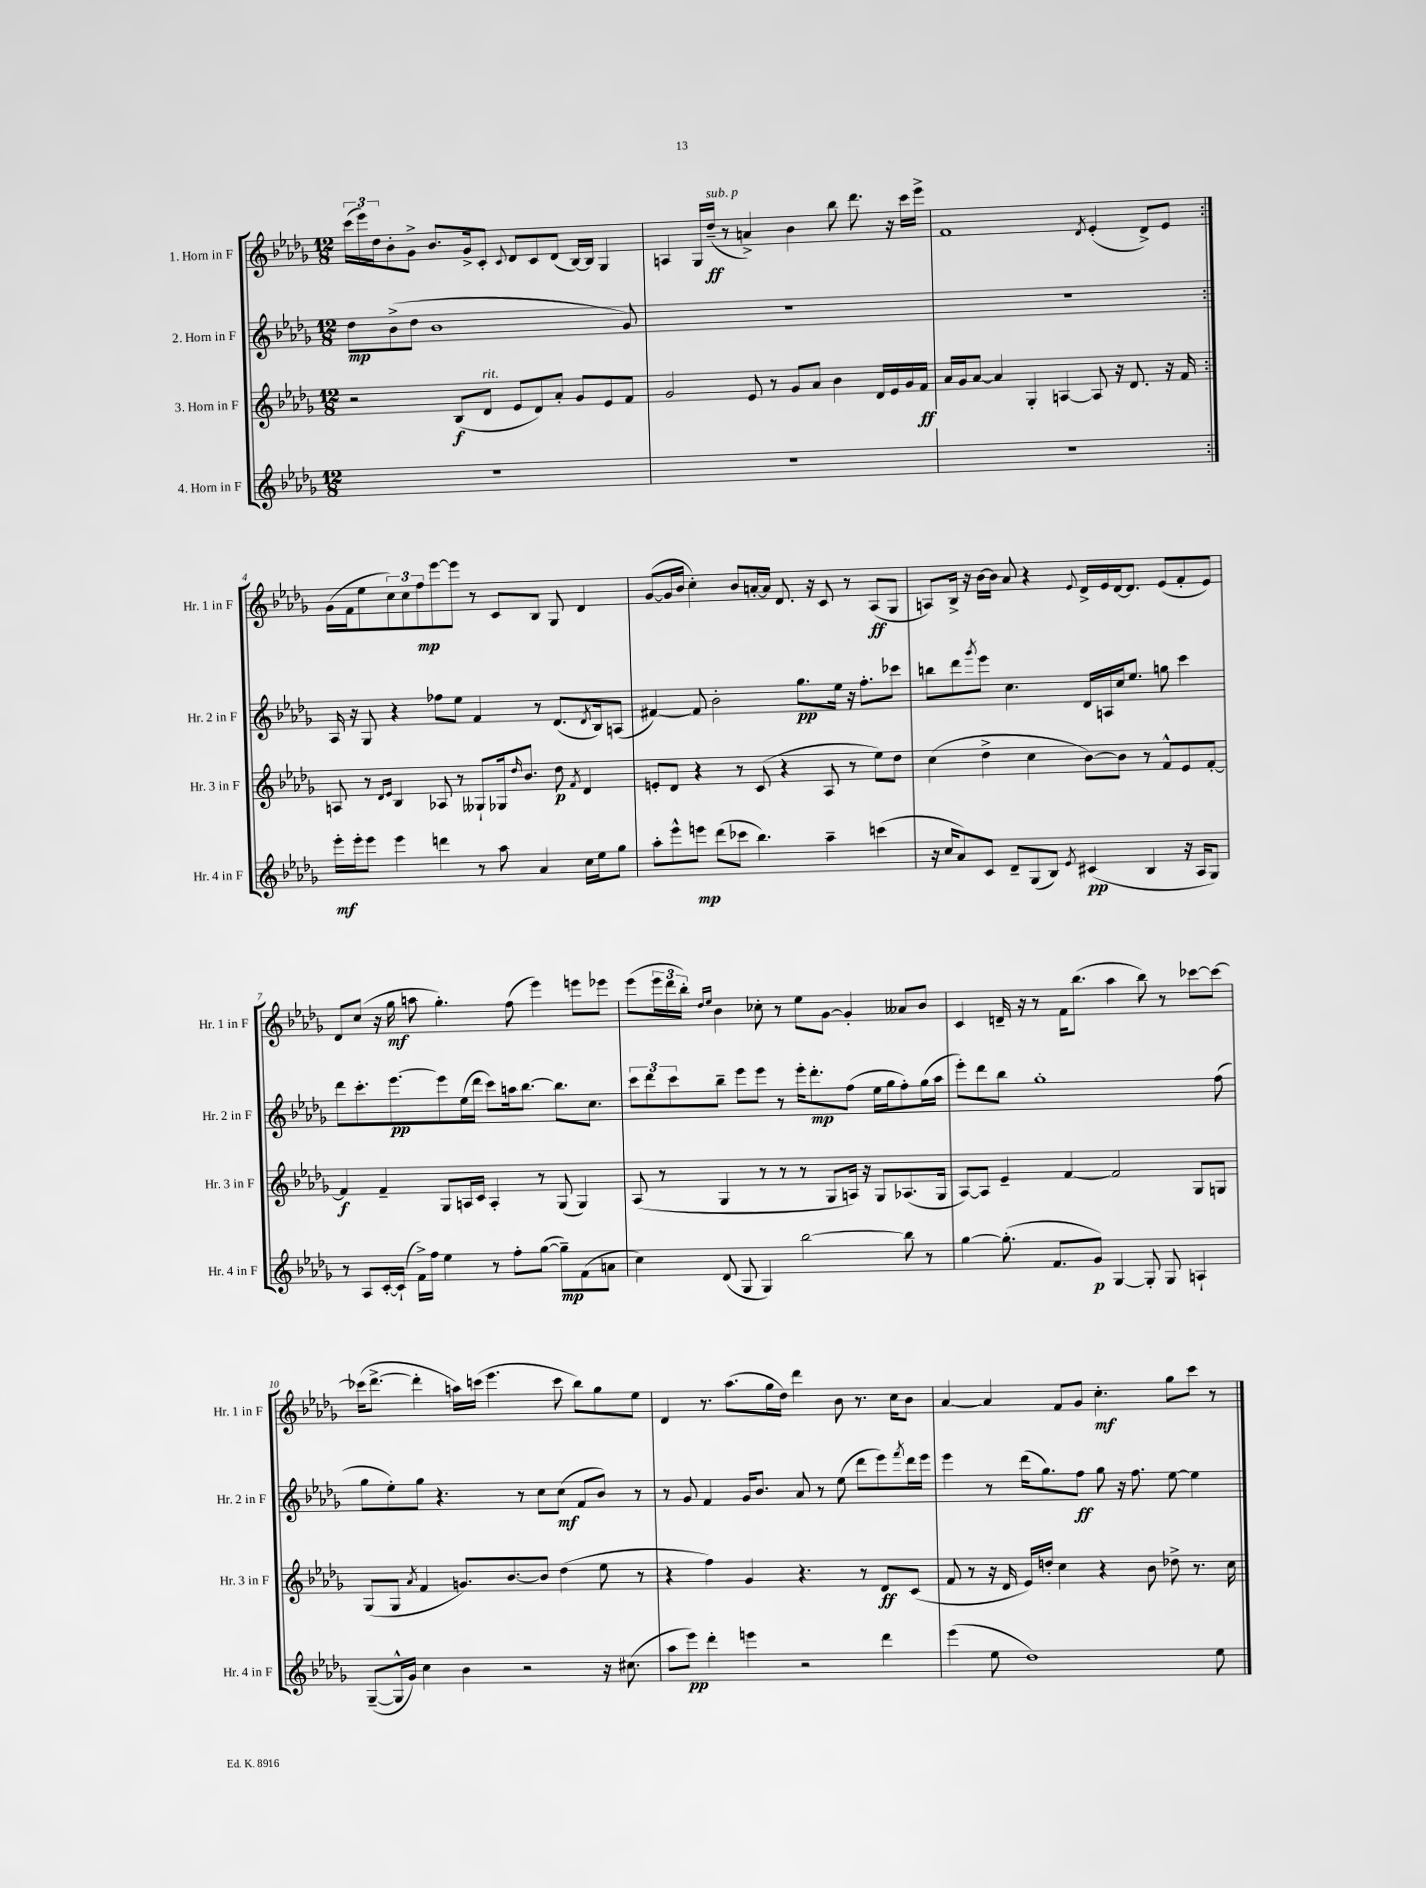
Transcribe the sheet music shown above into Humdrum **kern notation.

**kern	**kern	**kern	**kern
*staff4	*staff3	*staff2	*staff1
*clefG2	*clefG2	*clefG2	*clefG2
*k[b-e-a-d-g-]	*k[b-e-a-d-g-]	*k[b-e-a-d-g-]	*k[b-e-a-d-g-]
*M12/8	*M12/8	*M12/8	*M12/8
1.r	2r	8dd-\L	(24ccc\LL
.	.	.	24eee-\)
.	.	.	24dd-\J
.	.	(8b-^\	8b-'\
.	.	8dd-\J	8g-^\J
.	.	1b-	8.b-/L
.	(8B-/L	.	.
.	.	.	16g-^/k
.	8d-/J	.	8c'/J
.	.	.	8qqc/
.	8e-/L	.	8d-/L
.	8d-/)	.	8c/
.	8a-'/J	.	(8d-/J
.	8g-/L	.	[16B-/LL)
.	.	.	16B-/]JJ
.	8e-/	.	4G-/
.	8f/J	8g-/)	.
=	=	=	=
1.r	2g-/	1.r	4A/
.	.	.	16G-/LL
.	.	.	(16dd-~/JJ
.	.	.	8r
.	8e-/	.	4a^/)
.	8r	.	.
.	8g-/L	.	4b-\
.	8a-/J	.	.
.	4b-\	.	8bb-\
.	.	.	8.ddd-\
.	16d-/LL	.	.
.	16e-/	.	16r
.	16g-/	.	16ccc\LL
.	16f/JJ	.	16eee-^\JJ
=	=	=	=
1.r	16a-/LL	1.r	1f
.	16g-/J	.	.
.	[8a-/J	.	.
.	4a-/]	.	.
.	4G-'/	.	.
.	[4A/	.	.
.	.	.	8qd-/
.	8A/]	.	(4e-'/
.	16r	.	.
.	8.d-/	.	.
.	.	.	8d-^/L)
.	16r	.	8e-/J
.	16f/	.	.
=:|!	=:|!	=:|!	=:|!
16eee-'\LL	8A/	16A-/	(16g-\LL
16eee-'\J	.	16r	16f\J
8eee-\J	8r	8G-/	8ee-\
.	16qqd-/LL	.	.
.	16qqe-/JJ	.	.
4eee-\	4B-/	4r	12cc\)
.	.	.	12cc\
.	.	.	12ff\
4ddd\	8A-/	8ff-\L	[8eee-\
.	8r	8ee-\J	8eee-\]J
8r	8G--`/L	4f/	8r
8aa-\	16G-/k	.	8c/L
.	16qqdd-/	.	.
.	8.b-/J	.	.
4a-/	.	8r	8B-/J
.	8dd-\	(8.d-/L	8G-/
.	8qf/	.	.
16cc\LL	4d-/	.	4d-/
.	.	8qd-/	.
16ee-\J	.	16B-/k)	.
8gg-\J	.	(8A/J	.
=	=	=	=
8aa-'\L	8e'/L	[4f#/)	([8g-/L
8eee-^^\	8d-/J	.	16g-/]L
.	.	.	16b-/JJ
8eee\J	4r	8f#/]	4cc'\)
(8ddd-\L	.	2b-'\	.
8ccc-\J	8r	.	8b-/L
4.bb-\)	(8c/	.	[16a'/L
.	.	.	16a/]JJ
.	4r	.	8.d-/
.	.	8.gg-\L	.
.	.	.	16r
4aa-~\	8A-/	.	8c/
.	.	16ee-\Jk	.
.	8r	16r	8r
.	.	8.ff'\L	.
(4ccc\	8ee-\L)	.	(8A-/L
.	8dd-\J	8ccc-\J	8G-/J
=	=	=	=
16r	(4cc\	8bb\L	8A/L)
16cc/LK	.	.	.
8a-/)	.	8ddd-\	16B-^/Jk
.	.	.	16r
.	.	8qggg-/	.
8c/J	4dd-^\	8eee-\J	[16b-\LL
.	.	.	16b-\]JJ
8d-~/L	.	4.cc\	8a-/
(8G-/	4cc\	.	4r
8B-/J)	.	.	.
8qe-/	.	.	8qqe-/
(4c#/	[8b-\L)	16d-/LL	16d-^/LL
.	.	16A/	16e-/
.	8b-\]J	16cc/J	[16d-/J
.	.	8.ee-/J	8.d-/]J
4B-/	8r	.	.
.	8f^^/L	8gg\	(8e-/L
16r	8e-/	4ccc\	8f'/
16A-/LK	.	.	.
8G-/J)	[8f'/J	.	8e-/J)
=	=	=	=
8r	4f/]	8ddd-\L	8d-/L
8A-/L	.	8.ccc'\	(8cc/J
[16c'/L	4f~/	.	16r
(16c`/]JJ	.	[8.eee-\	16gg-\
16f^\LL)	.	.	8aa\
16ff\JJ	.	.	.
4ee-\	8G-/L	8eee-\]	4.gg-'\)
.	16A/L	(16ee-\L	.
.	16c/JJ	16ddd-\JJ	.
8r	4A'/	8ccc\L)	.
8ff'\L	.	16aa\k	(8ff\
.	.	[8.bb-\J	.
([8gg-\J	8r	.	4eee-\)
8gg-~\]L)	(8G-/	8.bb-\]L	.
(8f\	4G-/)	.	8eee\L
.	.	8.cc\J	.
8a\J	.	.	8eee-\J
=	=	=	=
4cc\)	(8A-/	12ccc\L	(8eee-\L
.	.	12ddd-\	.
.	8r	.	24eee-\L
.	.	12ccc\	24ddd-\
.	.	.	24bb-'\JJ)
.	.	.	16qqdd-/LL
.	.	.	16qqee-/JJ
(8d-/	4G-/	8bb-~\J	4b-\
8G-/	.	8eee-\L	.
4G-/)	8r	8eee-\J	8cc-'\
.	8r	8r	8r
[2bb-\	8r	16eee-'\LK	8ee-\L
.	.	8.ddd-'\	.
.	8G-/L	.	[8g-\J
.	16A/Jk)	(8ff\J	4g-'/]
.	16r	.	.
.	8G-/L	16ee-\LL	.
.	.	16gg-\J	.
8bb-\]	(8.A-/	8ff'\)	8a--/L
8r	.	(16gg-\L	8b-/J
.	16G-/Jk	16aa-\JJ	.
=	=	=	=
[4gg-\	[8A-/L)	8eee-'\L)	4c/
.	8A-/]J	8ddd-\	.
(8.gg-'\]	4e-~/	8bb-\J	16d~/
.	.	.	16r
.	.	1gg-'	8r
8.f/L	.	.	.
.	[4f/	.	16f\LK
.	.	.	(8.bb-\J
8g-/J)	.	.	.
[4G-/	2f/]	.	4aa-\
8G-'/]	.	.	8bb-\)
8G-/	.	.	8r
4A`/	8G-/L	.	[8ccc-\L
.	8G/J	(8ff\	8ccc-\_J
=	=	=	=
([8G-~/L	(8G-/L	8gg-\L	(16ccc-\]LK
.	.	.	[8.ddd-^\J
16G-^^/]L	8G-/J	8ee-'\)	.
16g-/JJ)	.	.	.
.	8qa-/	.	.
4cc\	4f/	8gg-\J	4ddd-'\]
.	.	4.r	.
4b-\	8.g/L)	.	16aa\LL)
.	.	.	(16ccc\JJ
.	.	.	4.eee-\
.	[8.b-/	.	.
2r	.	8r	.
.	8b-/]J	8cc\L	.
.	(4dd-\	(8cc\J	8ccc\
.	.	8f/L	8bb-\L)
16r	8ee-\	8b-/J)	8gg-\
(8.cc#\	.	.	.
.	8r	8r	8ee-\J
=	=	=	=
8aa-\L	4r	8r	4d-/
8eee-\J)	.	8g-/	.
4ddd-'\	4ff\)	4f/	8.r
.	.	.	(8.aa-\L
4eee\	4g-/	16g-/LK	.
.	.	8.b-/J	.
.	.	.	16gg-\L
.	.	.	16dd-\JJ)
2r	4.r	8a-/	4ddd-\
.	.	8r	.
.	.	(8ee-\	8b-\
.	8r	8ddd-\L	8.r
4ddd-\	8d-/L	8eee-\)	.
.	.	.	16cc\LK
.	.	8qfff/	.
.	(8c/J	16ddd-\L	8b-\J
.	.	16eee-\JJ	.
=	=	=	=
(4eee-\	8f/	4eee-\	[4a-/
.	8r	.	.
8ee-\	16r	8r	4a-/]
.	16d-/	.	.
1dd-)	16e-/LL)	(16ddd-\LK	.
.	16dd'/JJ	8.gg-\)	.
.	4cc\	.	8f/L
.	.	8ff\J	8g-/J
.	4r	8gg-\	4.cc'\
.	.	16r	.
.	.	8.ff\	.
.	8b-\	.	.
.	8dd-^\	[8ee-\	8gg-\L
.	8.r	4ee-\]	8ccc\J
8ee-\	.	.	8r
.	16cc\	.	.
==	==	==	==
*-	*-	*-	*-
